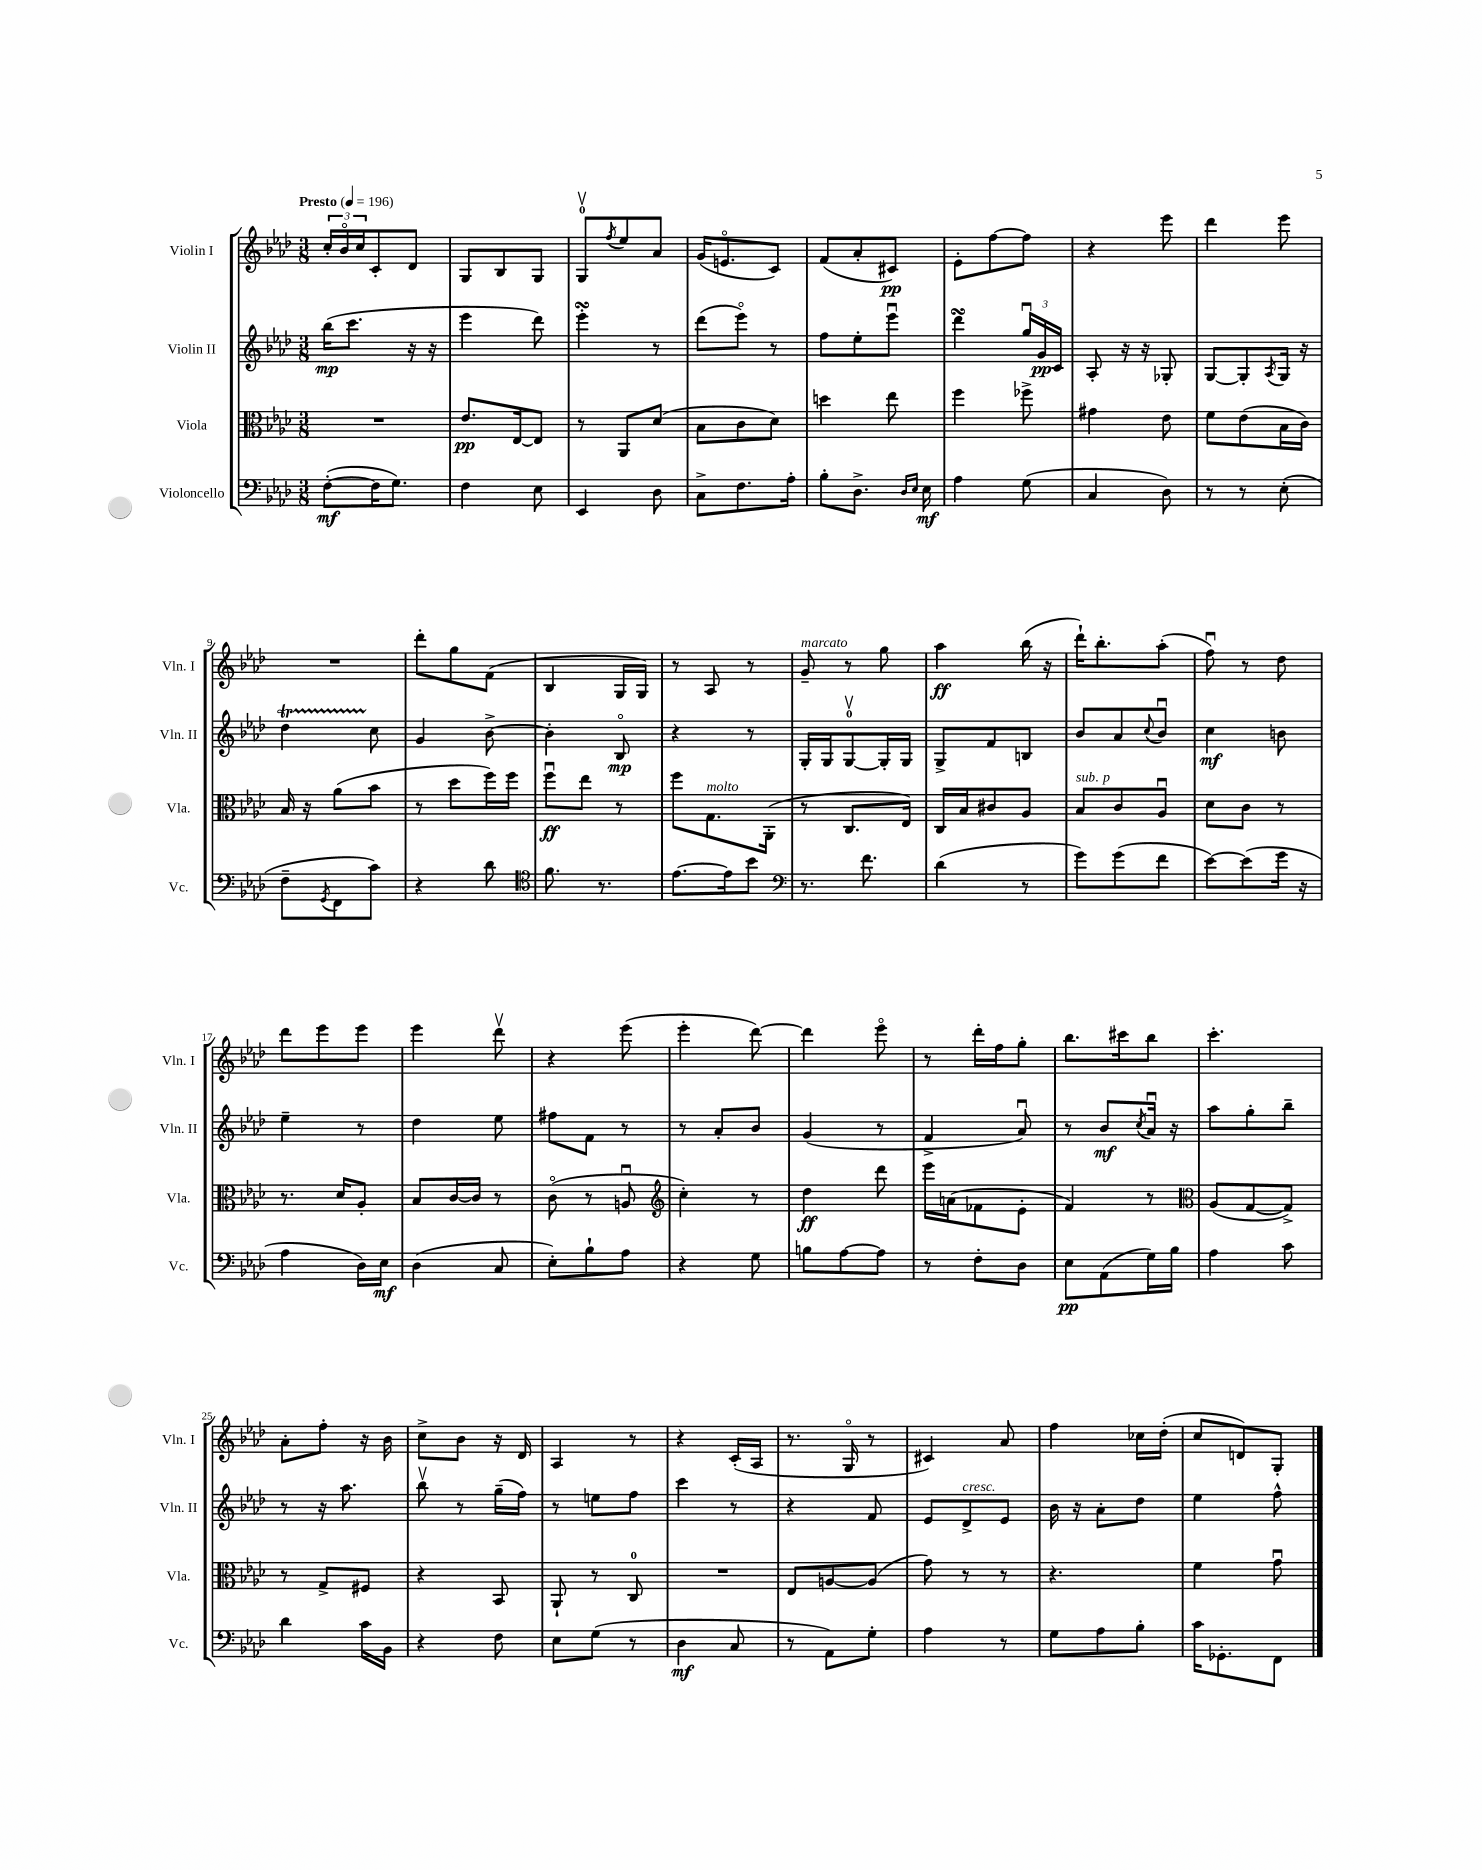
<<
\new StaffGroup <<
\new Staff = "s0" \with { instrumentName = "Violin I" shortInstrumentName = "Vln. I" } {
    \clef treble \key aes \major \numericTimeSignature \time 3/8 \tempo "Presto" 4 = 196
    \tuplet 3/2 { c''16-. bes'16\flageolet c''16 } c'8-. des'8 |
    g8 bes8 g8 |
    g8-0\upbow \acciaccatura { f''8 } ees''8 aes'8 |
    g'16( e'8.\flageolet c'8) |
    f'8( aes'8-. cis'8\pp) |
    ees'8-. f''8~ f''8 |
    r4 ees'''8 |
    des'''4 ees'''8 |
    R4. |
    des'''8-. g''8 f'8( |
    bes4 g16 g16) |
    r8 aes8 r8 |
    g'8--^\markup { \italic "marcato" } r8 g''8 |
    aes''4\ff bes''16( r16 |
    des'''16-!) bes''8.-. aes''8-.( |
    f''8\downbow) r8 des''8 |
    des'''8 ees'''8 ees'''8 |
    ees'''4 des'''8\upbow |
    r4 ees'''8( |
    ees'''4-. des'''8~) |
    des'''4 ees'''8\flageolet |
    r8 des'''16-. f''16 g''8-. |
    bes''8. cis'''16 bes''8 |
    c'''4.-. |
    aes'8-. f''8-. r16 bes'16 |
    c''8-> bes'8 r16 des'16 |
    aes4 r8 |
    r4 c'16-.( aes16 |
    r8. g16\flageolet r8 |
    cis'4) aes'8 |
    f''4 ces''16 des''16-.( |
    c''8 d'8) g8-. \bar "|." |
}
\new Staff = "s1" \with { instrumentName = "Violin II" shortInstrumentName = "Vln. II" } {
    \clef treble \key aes \major \numericTimeSignature \time 3/8
    bes''16\mp( c'''8. r16 r16 |
    ees'''4 des'''8) |
    ees'''4-.\turn r8 |
    des'''8( ees'''8\flageolet) r8 |
    f''8 ees''8-. ees'''8\downbow |
    des'''4\turn \tuplet 3/2 { g''16\downbow g'16\pp c'16 } |
    aes8-. r16 r16 ges8-. |
    g8~ g8-. \acciaccatura { aes8 } g16 r16 |
    des''4\startTrillSpan c''8\stopTrillSpan |
    g'4 bes'8~-> |
    bes'4-. bes8\flageolet\mp |
    r4 r8 |
    g16-. g16 g8-0~\upbow g16-. g16 |
    g8-> f'8 b8 |
    bes'8 aes'8 \appoggiatura { c''8 } bes'8\downbow |
    c''4\mf b'8 |
    ees''4-- r8 |
    des''4 ees''8 |
    fis''8 f'8 r8 |
    r8 aes'8-. bes'8 |
    g'4( r8 |
    f'4-> aes'8\downbow) |
    r8 bes'8\mf \acciaccatura { c''8 } aes'16\downbow r16 |
    aes''8 g''8-. bes''8-- |
    r8 r16 aes''8. |
    bes''8\upbow r8 g''16--( f''16) |
    r8 e''8 f''8 |
    c'''4 r8 |
    r4 f'8 |
    ees'8 des'8->^\markup { \italic "cresc." } ees'8 |
    bes'16 r16 aes'8-. des''8 |
    ees''4 f''8-^ \bar "|." |
}
\new Staff = "s2" \with { instrumentName = "Viola" shortInstrumentName = "Vla." } {
    \clef alto \key aes \major \numericTimeSignature \time 3/8
    R4. |
    ees'8.\pp ees16~ ees8 |
    r8 aes,8 des'8( |
    bes8 c'8 des'8) |
    d''4 ees''8 |
    f''4 fes''8-> |
    gis'4 ees'8 |
    f'8 ees'8( bes16 c'16) |
    bes16 r16 aes'8( bes'8 |
    r8 des''8 f''16) f''16 |
    f''8\downbow\ff ees''8 r8 |
    f''8 g8.^\markup { \italic "molto" } aes,16-.( |
    r8 c8. ees16) |
    c16 bes16 cis'8 aes8 |
    bes8^\markup { \italic "sub. p" } c'8 aes8\downbow |
    des'8 c'8 r8 |
    r8. des'16 aes8-. |
    bes8 c'16~ c'16 r8 |
    c'8\flageolet( r8 a8\downbow |
    \clef treble c''4-.) r8 |
    des''4\ff des'''8 |
    ees'''16 a'16( fes'8 ees'8-. |
    f'4) r8 |
    \clef alto aes8( g8~ g8->) |
    r8 g8-> fis8 |
    r4 bes,8 |
    aes,8-! r8 c8-0 |
    R4. |
    ees8 a8~ a8( |
    g'8) r8 r8 |
    r4. |
    f'4 g'8\downbow \bar "|." |
}
\new Staff = "s3" \with { instrumentName = "Violoncello" shortInstrumentName = "Vc." } {
    \clef bass \key aes \major \numericTimeSignature \time 3/8
    f8~-.\mf( f16 g8.) |
    f4 ees8 |
    ees,4 des8 |
    c8-> f8. aes16-. |
    bes8-. des8.-> \grace { des16 ees16 } ees16\mf |
    aes4 g8( |
    c4 des8) |
    r8 r8 ees8-.( |
    f8-- \acciaccatura { g,8 } f,8 c'8) |
    r4 des'8 |
    \clef tenor f'8. r8. |
    ees'8.~ ees'16 bes'8 |
    \clef bass r8. f'8. |
    des'4( r8 |
    g'8) g'8( f'8 |
    ees'8~) ees'8( g'16 r16 |
    aes4 des16) ees16\mf |
    des4( c8 |
    ees8-.) bes8-! aes8 |
    r4 g8 |
    b8 aes8~ aes8 |
    r8 f8-. des8 |
    ees8\pp aes,8( g16) bes16 |
    aes4 c'8 |
    des'4 c'16 bes,16 |
    r4 f8 |
    ees8 g8( r8 |
    des4\mf c8 |
    r8 aes,8) g8-. |
    aes4 r8 |
    g8 aes8 bes8-. |
    c'16 ges,8.-. f,8 \bar "|." |
}
>>
>>
